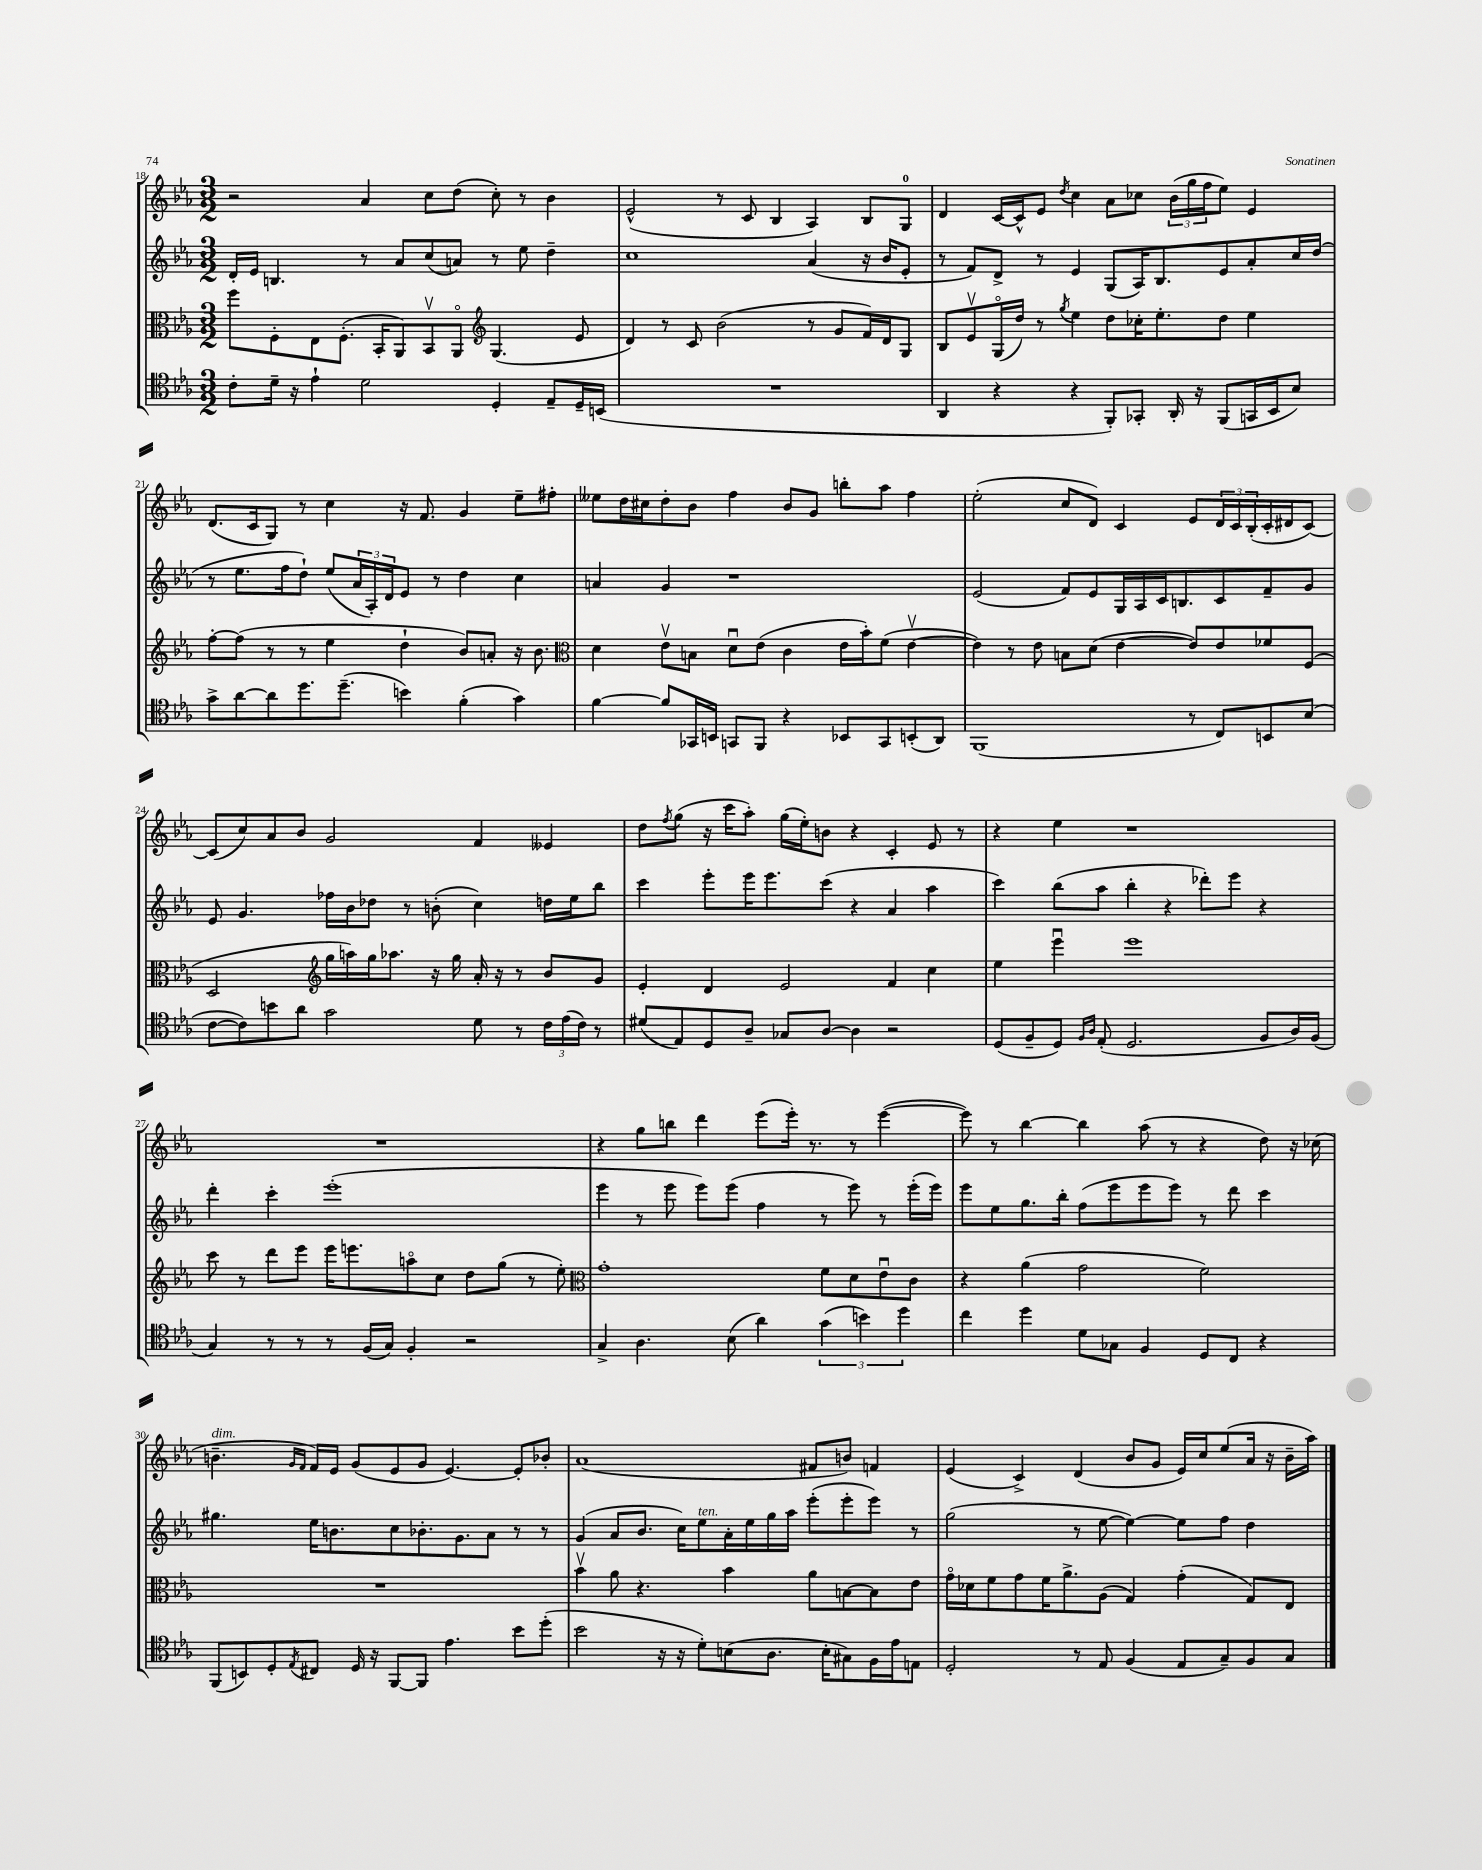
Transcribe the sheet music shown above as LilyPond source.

<<
\new StaffGroup <<
\new Staff = "s0" {
    \clef treble \key ees \major \numericTimeSignature \time 3/2
    r2 aes'4 c''8 d''8( c''8-.) r8 bes'4 |
    ees'2-^( r8 c'8 bes4 aes4) bes8 g8-0 |
    d'4 c'16~ c'16-^ ees'8 \acciaccatura { d''8 } c''4 aes'8 ces''8 \tuplet 3/2 { bes'16( g''16 f''16 } ees''8) ees'4 |
    d'8.( c'16 g8) r8 c''4 r16 f'8. g'4 ees''8-- fis''8-. |
    eeses''8 d''16 cis''16 d''8-. bes'8 f''4 bes'8 g'8 b''8-. aes''8 f''4 |
    ees''2-.( c''8 d'8) c'4 ees'8 \tuplet 3/2 { d'16 c'16 bes16-.( } c'16-. dis'16 c'8~) |
    c'8( c''8) aes'8 bes'8 g'2 f'4 eeses'4 |
    d''8 \acciaccatura { f''8 } g''8( r16 c'''16 aes''8-.) g''16( ees''16-.) b'8 r4 c'4-. ees'8 r8 |
    r4 ees''4 r1 |
    R1. |
    r4 g''8 b''8 d'''4 ees'''8( ees'''16-.) r8. r8 ees'''4~( |
    ees'''8) r8 bes''4~ bes''4 aes''8( r8 r4 d''8) r16 ces''16( |
    b'4.--^\markup { \italic "dim." } \grace { g'16 f'16 } f'16) ees'16 g'8( ees'8 g'8 ees'4.~) ees'8-. bes'8-. |
    aes'1( fis'8 b'8) f'4 |
    ees'4( c'4->) d'4( bes'8 g'8 ees'16) c''16 ees''8( aes'16 r16 bes'16-- aes''16) \bar "|." |
}
\new Staff = "s1" {
    \clef treble \key ees \major \numericTimeSignature \time 3/2
    d'16-. ees'16 b4. r8 aes'8 c''8( a'8) r8 ees''8 d''4-- |
    c''1 aes'4( r16 bes'16 ees'8-. |
    r8 f'8) d'8-> r8 ees'4 g8( aes16) bes8. ees'8 aes'8-. c''16 d''16( |
    r8 ees''8. f''16 d''8-!) ees''8( \tuplet 3/2 { aes'16 aes16-.) d'16 } ees'8 r8 d''4 c''4 |
    a'4 g'4 r1 |
    ees'2( f'8) ees'8 g16 aes16 c'16 b8. c'8 f'8-- g'8 |
    ees'8 g'4. fes''16 bes'16 des''8 r8 b'8-.( c''4) d''16 ees''16 bes''8 |
    c'''4 ees'''8-. ees'''16 ees'''8. c'''8( r4 aes'4 aes''4 |
    c'''4) bes''8( aes''8 bes''4-. r4 des'''8-.) ees'''8 r4 |
    d'''4-. c'''4-. ees'''1-.( |
    ees'''4 r8 ees'''8 ees'''8) ees'''8( f''4 r8 ees'''8) r8 ees'''16-.( ees'''16) |
    ees'''8 ees''8 g''8. bes''16-. f''8( ees'''8 ees'''8 ees'''8) r8 d'''8 c'''4 |
    gis''4. ees''16 b'8. c''8 bes'8.-. g'8. aes'8 r8 r8 |
    g'4( aes'8 bes'8. c''16) ees''8^\markup { \italic "ten." } aes'16-. ees''16 g''16 aes''16 ees'''8-.( ees'''8-. ees'''8) r8 |
    g''2( r8 ees''8~ ees''4~) ees''8 f''8 d''4 \bar "|." |
}
\new Staff = "s2" {
    \clef alto \key ees \major \numericTimeSignature \time 3/2
    f''8 f8-. ees8 f8.-.( bes,16-. aes,8) bes,8\upbow aes,8\flageolet \clef treble g4.( ees'8 |
    d'4) r8 c'8 bes'2( r8 g'8 f'16) d'16 g8 |
    bes8 ees'8\upbow g16\flageolet( d''16) r8 \acciaccatura { g''8 } ees''4 d''8 ces''16-. ees''8.-. d''8 ees''4 |
    f''8~-. f''8( r8 r8 ees''4 d''4-! bes'8) a'8-. r16 bes'8. |
    \clef alto d'4 ees'8\upbow b8 d'8\downbow ees'8( c'4 ees'16 bes'16-.) f'8( ees'4~\upbow |
    ees'4) r8 ees'8 b8 d'8( ees'4~ ees'8) ees'8 fes'8 f8( |
    d2 \clef treble g''16 a''16) g''16 aes''8. r16 g''16 aes'16-. r16 r8 bes'8 g'8 |
    ees'4-. d'4 ees'2 f'4 c''4 |
    ees''4 ees'''4\downbow ees'''1 |
    c'''8 r8 d'''8 ees'''8 ees'''16 e'''8. a''8\flageolet c''8 d''8 g''8( r8 ees''8-.) |
    \clef alto g'1-. f'8 d'8 ees'8\downbow c'8 |
    r4 aes'4( g'2 f'2) |
    R1. |
    bes'4\upbow aes'8 r4. bes'4 aes'8 b8~ b8 ees'8 |
    g'16\flageolet des'16 f'8 g'8 f'16 aes'8.-> aes8( g4) g'4-.( g8) ees8 \bar "|." |
}
\new Staff = "s3" {
    \clef tenor \key ees \major \numericTimeSignature \time 3/2
    c'8-. d'16-- r16 ees'4-! d'2 d4-. ees8-- d16-- b,16( |
    R1. |
    aes,4 r4 r4 f,8-.) ges,8-. aes,16-. r16 f,8( g,16 bes,16 bes8) |
    g'8-> aes'8~ aes'8 d''8. d''8.--( b'4) f'4-.( g'4) |
    f'4~ f'8 ges,16 b,16 g,8 f,8 r4 bes,8 g,8 b,8-.( aes,8) |
    f,1( r8 c8) b,8 bes8( |
    c'8~ c'8) b'8 aes'8 g'2 d'8 r8 \tuplet 3/2 { c'16 ees'16( c'16) } r8 |
    dis'8( ees8) d8 aes8-- ges8 aes8~ aes4 r2 |
    d8( f8-- d8) \grace { f16 aes16 } ees8-.( d2. f8 aes16) f16( |
    g4) r8 r8 r8 f16( g16) f4-. r2 |
    g4-> aes4. bes8( aes'4) \tuplet 3/2 { g'4( b'4) d''4 } |
    c''4 d''4 d'8 ges8 f4 d8 c8 r4 |
    f,8( b,8) d8-. \acciaccatura { ees8 } cis8 d16 r16 f,8~ f,8 ees'4. bes'8 d''8-.( |
    bes'2 r16 r16 d'8-.) b8( aes8. b16-. gis8) f16 ees'16 e8 |
    d2-. r8 ees8 f4( ees8 g8--) f8 g8 \bar "|." |
}
>>
>>
\layout { \context { \Score currentBarNumber = #18 } }
